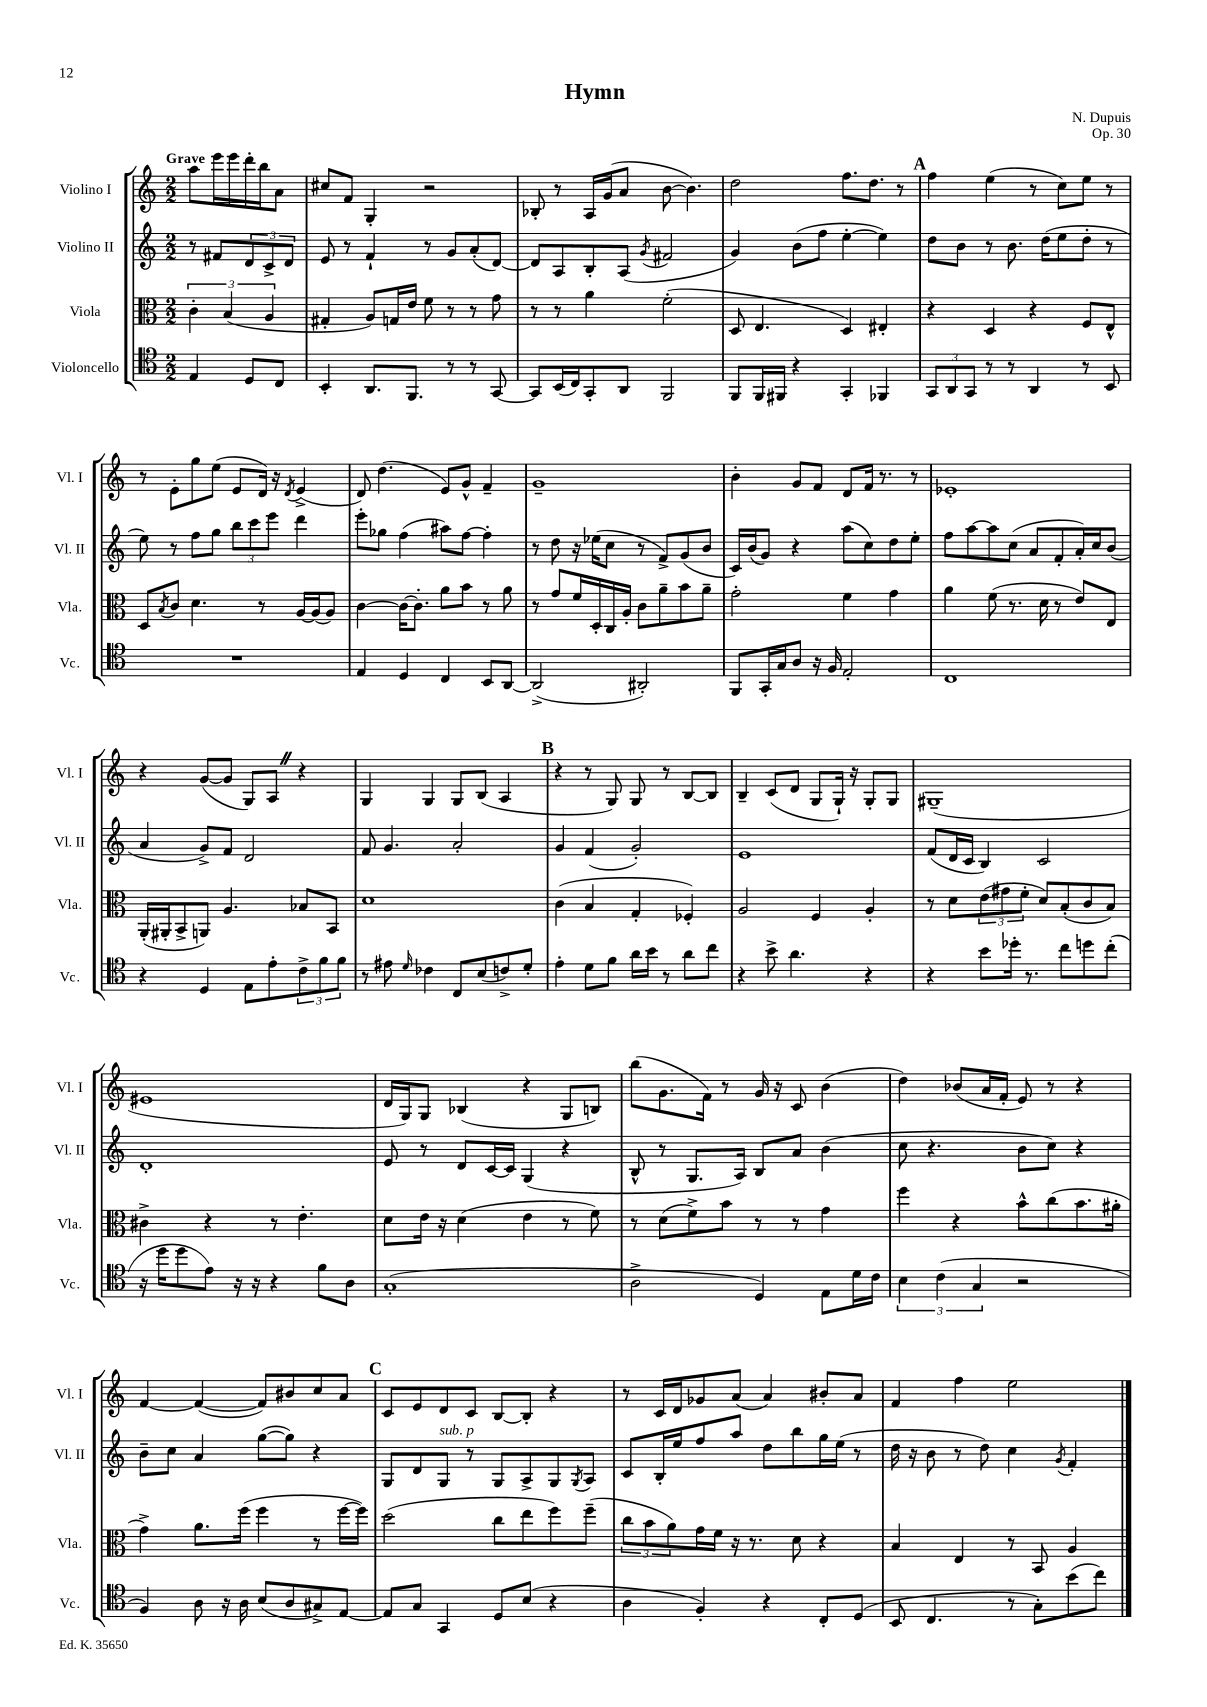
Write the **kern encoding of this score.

**kern	**kern	**kern	**kern
*staff4	*staff3	*staff2	*staff1
*clefC4	*clefC3	*clefG2	*clefG2
*k[]	*k[]	*k[]	*k[]
*M2/2	*M2/2	*M2/2	*M2/2
4E	6c'	8r	8aa
.	.	8f#	16eee
.	(6B	.	.
.	.	.	16eee
8D	.	12d	16ddd'
.	.	.	16bb
.	6A	12c^	.
8C	.	.	8a
.	.	12d	.
=	=	=	=
4BB'	4G#'	8e	8cc#
.	.	8r	8f
8.AA	8A)	4f`	4G'
.	16G	.	.
8.FF	16e	.	.
.	8f	8r	2r
8r	8r	8g	.
8r	8r	(8a'	.
[8GG	8g	[8d)	.
=	=	=	=
8GG]	8r	8d]	8B-'
(16BB	8r	8A	8r
16C)	.	.	.
8GG'	4a	8B'	16A
.	.	.	(16g
8AA	.	(8A	8a
.	.	8qg	.
2FF	(2f'	2f#	[8b
.	.	.	4.b])
=	=	=	=
8FF	8D	4g)	2dd
16FF	4.E	.	.
16FF#	.	.	.
4r	.	(8b	.
.	.	8ff	.
4GG'	4D)	[4ee'	8.ff
.	.	.	8.dd
4FF-	4E#'	4ee])	.
.	.	.	8r
=	=	=	=
12GG	4r	8dd	4ff
12AA	.	.	.
.	.	8b	.
12GG	.	.	.
8r	4D	8r	(4ee
8r	.	8.b	.
4AA	4r	.	8r
.	.	(16dd	.
.	.	8ee	8cc)
8r	8F	8dd'	8ee
8BB	8E^^	8r	8r
=	=	=	=
1r	8D	8ee)	8r
.	8qB	.	.
.	8c	8r	8e'
.	4.d	8ff	8gg
.	.	8gg	(8ee
.	.	12bb	8e
.	.	12ccc	.
.	8r	.	16d)
.	.	12eee	.
.	.	.	16r
.	.	.	8qd
.	[16A	4ddd	(4e^
.	(16A]	.	.
.	8A)	.	.
=	=	=	=
4E	[4c	8eee'	8d)
.	.	8gg-	(4.dd
4D	16c_	(4ff	.
.	8.c']	.	.
4C	8a	8aa#)	8e)
.	8b	[8ff	8g^^
8BB	8r	4ff']	4f~
[8AA	8a	.	.
=	=	=	=
(2AA^]	8r	8r	1g~
.	8g	8dd	.
.	16f	16r	.
.	16D'	(16ee-	.
.	16C	8cc	.
.	16A'	.	.
2AA#')	8c	8r	.
.	8a~	8f^)	.
.	8b	(8g	.
.	8a~	8b	.
=	=	=	=
8FF	2g'	16c)	4b'
.	.	(16b	.
16GG'	.	8g)	.
16G	.	.	.
8A	.	4r	8g
16r	.	.	8f
16F	.	.	.
2E'	4f	(8aa	8d
.	.	8cc)	16f
.	.	.	8.r
.	4g	8dd	.
.	.	8ee'	8r
=	=	=	=
1C	4a	8ff	1e-'
.	.	[8aa	.
.	(8f	8aa]	.
.	8.r	(8cc	.
.	.	8a	.
.	16d	.	.
.	8r	8f'	.
.	8e)	16a')	.
.	.	16cc	.
.	8E	(8b	.
=	=	=	=
4r	(16AA'	4a	4r
.	16AA#'	.	.
.	8BB^	.	.
4D	8AA)	8g^)	([8g
.	4.A	8f	8g]
8E	.	2d	8G)
8e'	.	.	8A
12c^	8B-	.	4r
12f	.	.	.
.	8BB	.	.
12f	.	.	.
=	=	=	=
8r	1d	8f	4G
8e#	.	4.g	.
16qqd	.	.	.
4c-	.	.	4G
8C	.	2a'	8G
(8B	.	.	(8B
8c^)	.	.	4A
8d'	.	.	.
=	=	=	=
4e'	(4c	4g	4r
8d	4B	(4f	8r
8f	.	.	8G)
16a	4G'	2g')	8G
16b	.	.	.
8r	.	.	8r
8a	4F-')	.	[8B
8cc	.	.	8B]
=	=	=	=
4r	2A	1e	4B~
8b^	.	.	(8c
4.a	.	.	8d
.	4F	.	8G
.	.	.	16G`)
.	.	.	16r
4r	4A'	.	8G'
.	.	.	8G
=	=	=	=
4r	8r	(8f	(1G#~
.	8d	16d	.
.	.	16c	.
8b	(12e	4B)	.
.	12g#	.	.
16dd-'	.	.	.
.	12f'	.	.
8.r	.	.	.
.	8d)	2c	.
8cc	(8B'	.	.
8dd	8c	.	.
(8cc'	8B)	.	.
=	=	=	=
16r	4c#^	1d'	1e#
16dd	.	.	.
8dd	.	.	.
8e)	4r	.	.
16r	.	.	.
16r	.	.	.
4r	8r	.	.
.	4.e'	.	.
8f	.	.	.
8A	.	.	.
=	=	=	=
(1G'	8d	8e	16d
.	.	.	16G)
.	16e	8r	8G
.	16r	.	.
.	(4d	8d	(4B-
.	.	[16c	.
.	.	16c]	.
.	4e	(4G	4r
.	8r	4r	8G
.	8f)	.	8B)
=	=	=	=
2A^	8r	8B^^	(8bb
.	(8d	8r	8.g
.	8f^)	8.G	.
.	.	.	16f)
.	8b	.	8r
.	.	16A)	.
4D)	8r	8B	16g
.	.	.	16r
.	8r	8a	8c
8E	4g	(4b	(4b
16d	.	.	.
16c	.	.	.
=	=	=	=
6B	4ff	8cc	4dd)
.	.	4.r	.
(6c	.	.	.
.	4r	.	(8b-
6G	.	.	.
.	.	.	16a
.	.	.	16f'
2r	8b^^	8b	8e)
.	(8cc	8cc)	8r
.	8.b	4r	4r
.	16a#'	.	.
=	=	=	=
4F)	4g^)	8b~	[4f
.	.	8cc	.
8A	8.a	4a	(4f_
16r	.	.	.
16A	(16ff	.	.
(8B	4ff	([8gg	8f])
8A	.	8gg])	8b#
8G#^)	8r	4r	8cc
[8E	[16ff	.	8a
.	16ff])	.	.
=	=	=	=
8E]	(2dd	8G	8c
8G	.	8d	8e
4GG	.	8G	8d
.	.	8r	8c
8D	8cc	8G	[8B
(8B	8ee	8A^	8B']
4r	8ff)	8G	4r
.	.	8qG	.
.	(8ff~	8A	.
=	=	=	=
4A	12cc	8c	8r
.	12b	.	.
.	.	16B'	16c
.	12a)	.	.
.	.	16ee	16d
4F')	16g	8ff	8g-
.	16f	.	.
.	16r	8aa	(8a
.	8.r	.	.
4r	.	8dd	4a)
.	8d	8bb	.
8C'	4r	16gg	8b#'
.	.	(16ee	.
(8D	.	8r	8a
=	=	=	=
8BB	4B	16dd	4f
.	.	16r	.
4.C	.	8b	.
.	4E	8r	4ff
.	.	8dd)	.
8r	8r	4cc	2ee
8G')	8BB	.	.
.	.	8qg	.
(8b	4A	4f'	.
8cc)	.	.	.
==	==	==	==
*-	*-	*-	*-
